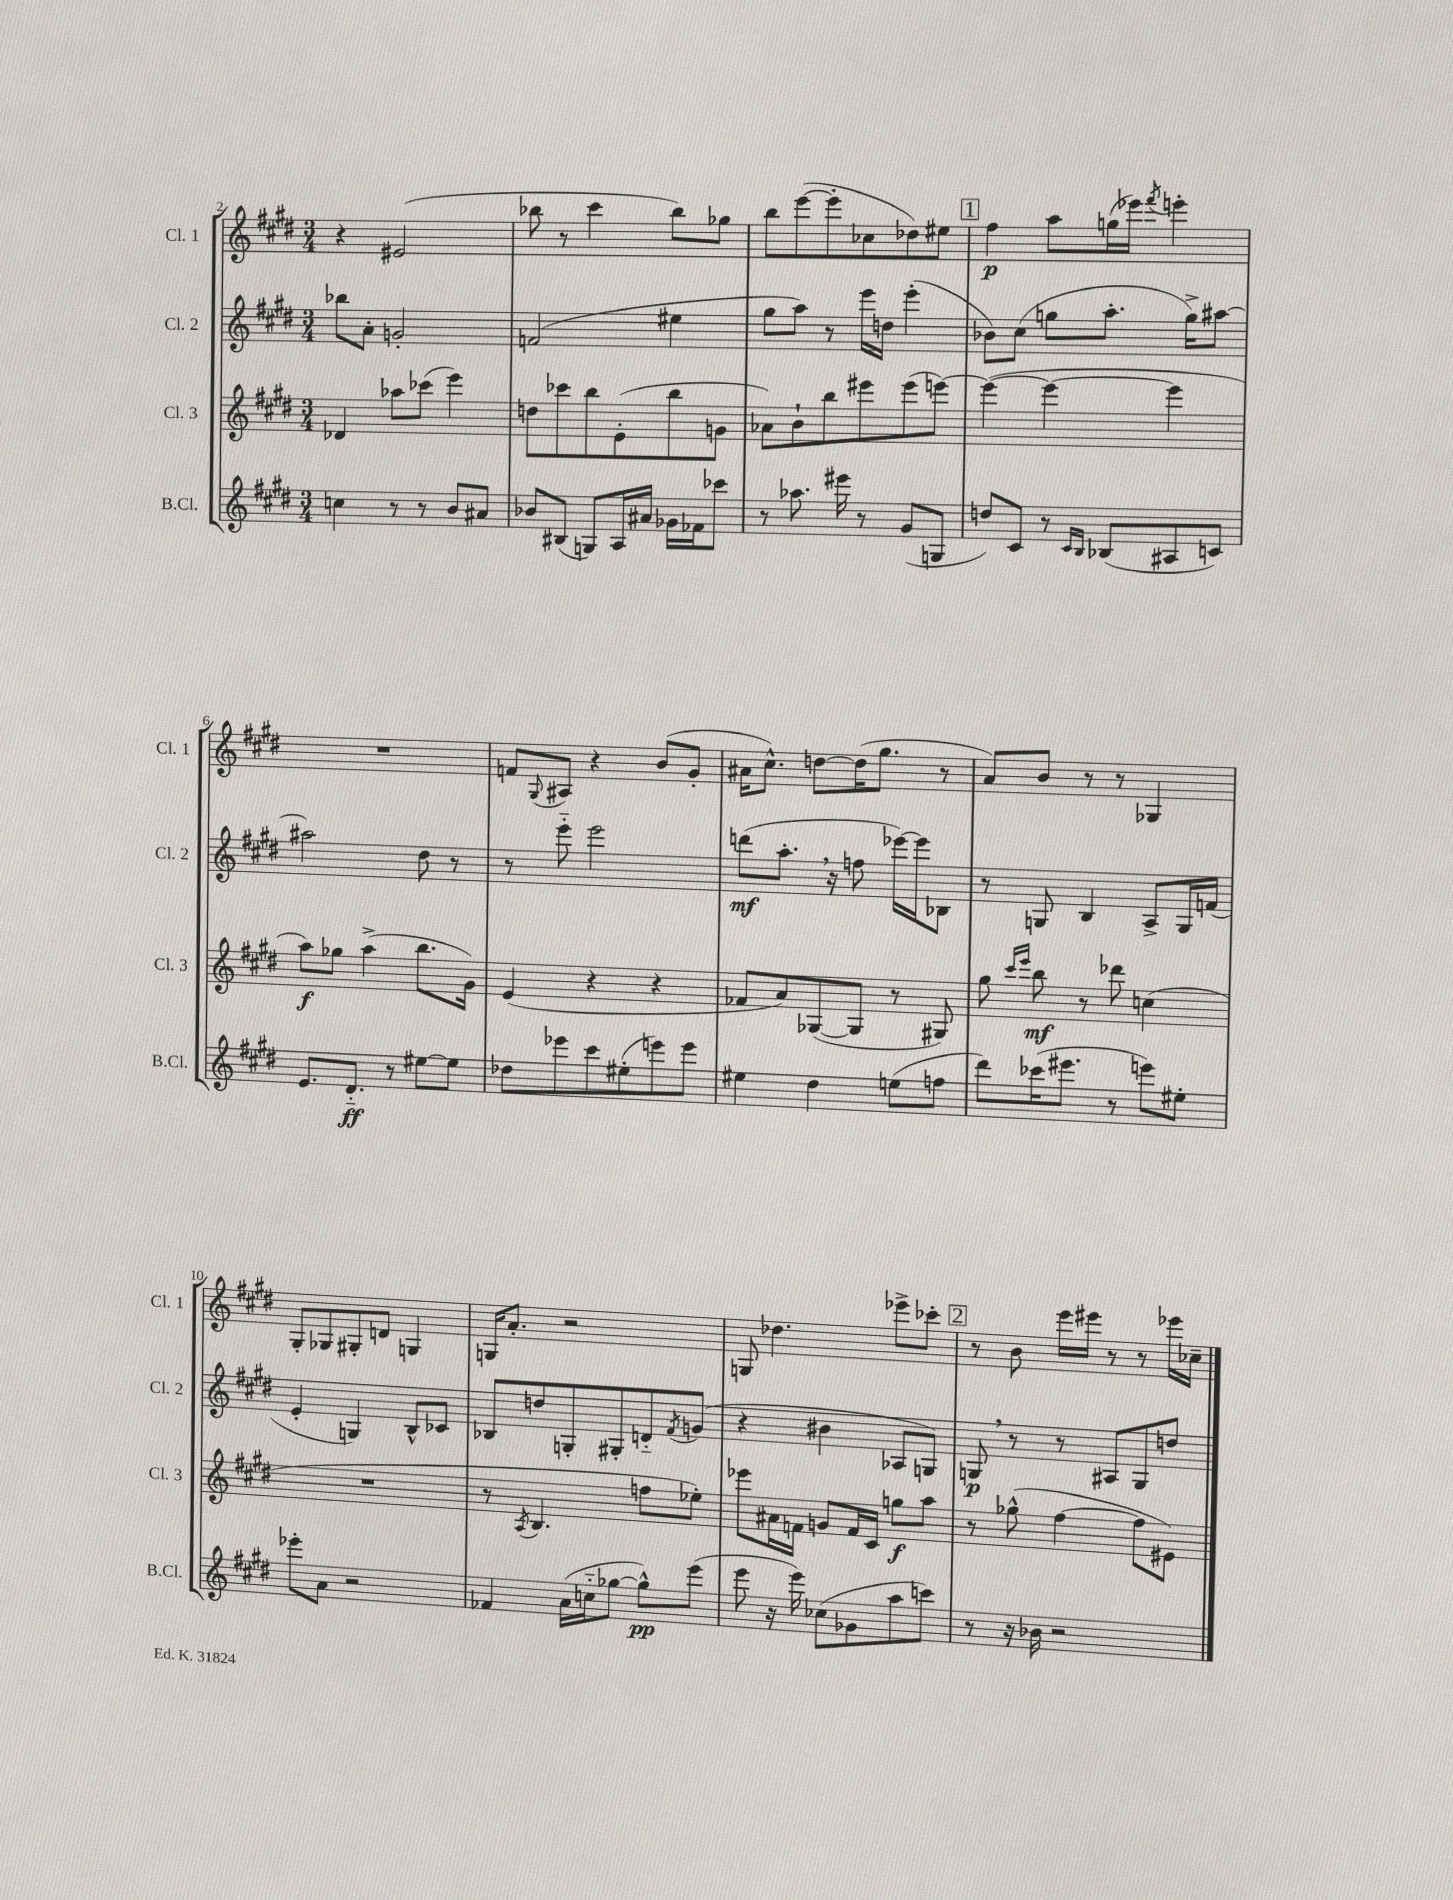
<<
\new StaffGroup <<
\new Staff = "s0" \with { instrumentName = "Cl. 1" shortInstrumentName = "Cl. 1" } {
    \clef treble \key e \major \numericTimeSignature \time 3/4
    r4 eis'2( |
    bes''8 r8 cis'''4 bes''8) ges''8 |
    b''8 e'''8~( e'''8-. ces''8 des''8) eis''8 |
    \mark \markup { \box "1" } fis''4\p a''8 g''16( ees'''16) \acciaccatura { fis'''8 } e'''4-. |
    R2. |
    f'8 \appoggiatura { gis8 } ais8 r4 b'8( gis'8-. |
    ais'16 cis''8.-^) d''8~ d''16( gis''8. r8 |
    a'8) b'8 r8 r8 ges4 |
    gis8-. ges8 gis8-. d'8 g4 |
    g16 a'8.-. r2 |
    g8 des''4. ees'''8-> ces'''8-. |
    \mark \markup { \box "2" } r8 b'8 e'''16 eis'''16 r8 r8 ees'''16 ces''16-- \bar "|." |
}
\new Staff = "s1" \with { instrumentName = "Cl. 2" shortInstrumentName = "Cl. 2" } {
    \clef treble \key e \major \numericTimeSignature \time 3/4
    bes''8 a'8-. g'2-. |
    f'2( eis''4 |
    gis''8 a''8) r8 e'''16 d''16 e'''4-.( |
    \mark \markup { \box "1" } bes'8) cis''8( g''8 a''8.-. g''16->) ais''8~ |
    ais''2 dis''8 r8 |
    r8 e'''8-_ e'''2 |
    d'''8\mf( a''8.-. \breathe r16 f''8 ees'''16~) ees'''16 bes8 |
    r8 g8 b4 a8-> g16 f'16( |
    e'4-. g4) b8-^ ces'8 |
    bes8 d''8 g8-. gis8-. d'8-_ \acciaccatura { fis'8 } g'8( |
    r4 bis'4 aes8 g8) |
    \mark \markup { \box "2" } g8\p \breathe r8 r8 ais8 g8 d''8 \bar "|." |
}
\new Staff = "s2" \with { instrumentName = "Cl. 3" shortInstrumentName = "Cl. 3" } {
    \clef treble \key e \major \numericTimeSignature \time 3/4
    des'4 aes''8 ces'''8( e'''4) |
    d''8 ces'''8 b''8 e'8-.( b''8 g'8 |
    aes'8) b'8-! b''8 eis'''8 eis'''8( e'''8~) |
    \mark \markup { \box "1" } e'''4~( e'''4~ e'''4 |
    a''8\f) ges''8 a''4->( b''8. gis'16) |
    e'4( r4 r4 |
    fes'8 a'8) ges8~( ges8 r8 gis8) |
    gis''8 \grace { cis'''16 e'''16 } b''8\mf r8 des'''8 c''4( |
    R2. |
    r8 \acciaccatura { a8 } b4. f''8 ees''8-.) |
    ees'''8 ais'16 f'16 g'8 f'16 cis'16 g''8\f a''8 |
    \mark \markup { \box "2" } r8 ges''8-^( fis''4~ fis''8 eis'8) \bar "|." |
}
\new Staff = "s3" \with { instrumentName = "B.Cl." shortInstrumentName = "B.Cl." } {
    \clef treble \key e \major \numericTimeSignature \time 3/4
    c''4 r8 r8 b'8 ais'8 |
    bes'8 bis8( g8) a16 ais'16 ges'16 fes'16 ces'''8 |
    r8 aes''8. eis'''16 r8 gis'8( g8 |
    \mark \markup { \box "1" } d''8) cis'8 r8 \grace { cis'16 b16 } bes8( ais8 c'8) |
    e'8. dis'8.-_\ff r8 eis''8~ eis''8 |
    des''8 ees'''8 cis'''8 eis''8-.( e'''8) e'''8 |
    eis''4 dis''4 e''8( f''8 |
    dis'''8) ces'''16( eis'''8. r8 e'''8) eis''8-. |
    ees'''8-. a'8 r2 |
    fes'4 a'16( c''16-_ ges''8~ ges''8-^\pp) e'''8( |
    e'''8 r16 e'''16) ces''8( ges'8 a''8 c'''8) |
    \mark \markup { \box "2" } r8 r16 bes'16 r2 \bar "|." |
}
>>
>>
\layout { \context { \Score currentBarNumber = #2 } }
